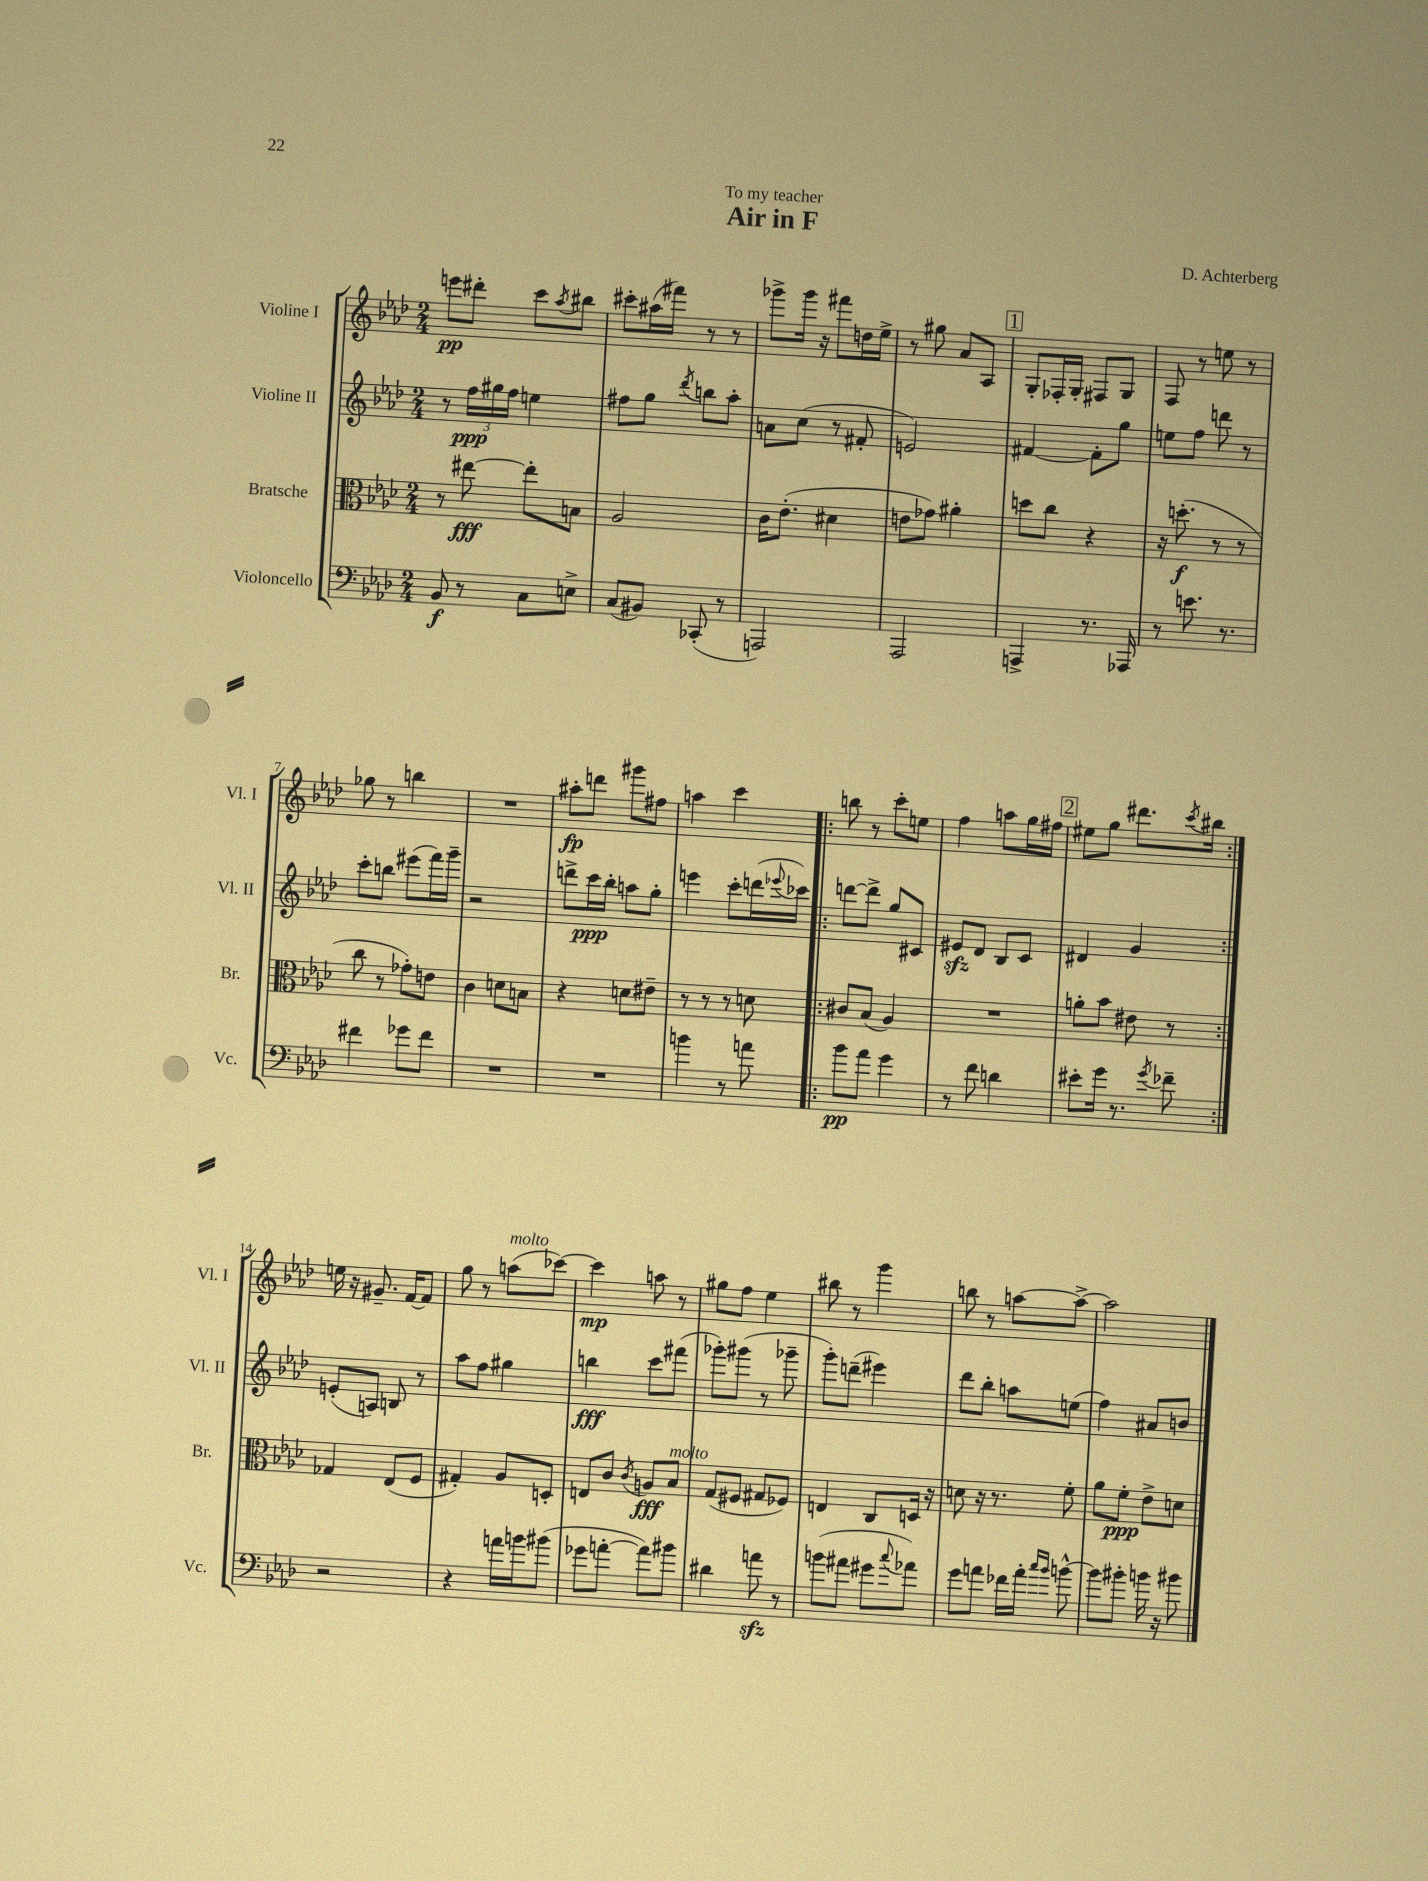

**kern	**dynam	**kern	**dynam	**kern	**dynam	**kern	**dynam
*part4	*part4	*part3	*part3	*part2	*part2	*part1	*part1
*staff4	*staff4	*staff3	*staff3	*staff2	*staff2	*staff1	*staff1
*I"Violoncello	*	*I"Bratsche	*	*I"Violine II	*	*I"Violine I	*
*I'Vc.	*	*I'Br.	*	*I'Vl. II	*	*I'Vl. I	*
*clefF4	*	*clefC3	*	*clefG2	*	*clefG2	*
*k[b-e-a-d-]	*	*k[b-e-a-d-]	*	*k[b-e-a-d-]	*	*k[b-e-a-d-]	*
*M2/4	*	*M2/4	*	*M2/4	*	*M2/4	*
=1	=1	=1	=1	=1	=1	=1	=1
8BB-/	f	8r	.	8r	.	8eeen\L	pp
8r	.	[8ee#X\	fff	24ff\LL	ppp	8ddd#X'\J	.
.	.	.	.	24gg#X\	.	.	.
.	.	.	.	24ff\JJ	.	.	.
8C\L	.	8ee#'\L]	.	4een\	.	8ccc\L	.
.	.	.	.	.	.	8qaa-/	.
8En^\J	.	8Bn\J	.	.	.	8bb#X\J	.
=2	=2	=2	=2	=2	=2	=2	=2
(8C/L	.	2A-/	.	8ff#X\L	.	8ccc#X'\L	.
8BB#X/J)	.	.	.	8gg\J	.	(16aa#X\L	.
.	.	.	.	.	.	16fff#X\JJ)	.
.	.	.	.	8qddd-/	.	.	.
(8CC-X'/	.	.	.	8bbn\L	.	8r	.
8r	.	.	.	8aa-'\J	.	8r	.
=3	=3	=3	=3	=3	=3	=3	=3
2AAAn/)	.	16c\KL	.	8an\L	.	8ggg-X^\L	.
.	.	(8.e-'\J	.	.	.	.	.
.	.	.	.	(8cc\J	.	16ggg-\Jk	.
.	.	.	.	.	.	16r	.
.	.	4d#X\	.	8r	.	8fff#X\L	.
.	.	.	.	8f#X'/	.	16ddn\L	.
.	.	.	.	.	.	16ee-^\JJ	.
=4	=4	=4	=4	=4	=4	=4	=4
2AAA-/	.	8en\L	.	2en/)	.	8r	.
.	.	8g-X\J)	.	.	.	8gg#X\	.
.	.	4a#X'\	.	.	.	8a-/L	.
.	.	.	.	.	.	8A-/J	.
!!LO:REH:place=s1:t=1
=5	=5	=5	=5	=5	=5	=5	=5
4AAAn^/	.	8ddn\L	.	[4f#X/	.	8G'/L	.
.	.	8cc\J	.	.	.	16F-X'/L	.
.	.	.	.	.	.	16G'/JJ	.
8.r	.	4r	.	8f#'\L]	.	8F#X/L	.
.	.	.	.	8gg\J	.	8G/J	.
16AAA-X/	.	.	.	.	.	.	.
=6	=6	=6	=6	=6	=6	=6	=6
8r	.	16r	.	8een\L	.	8F/	.
.	.	(8.ddn'\	f	.	.	.	.
8.en\	.	.	.	8ff\J	.	8r	.
.	.	8r	.	8dddn\	.	8een\	.
8.r	.	.	.	.	.	.	.
.	.	8r	.	8r	.	8r	.
!!LO:LB:g=z
=7	=7	=7	=7	=7	=7	=7	=7
4f#X\	.	8cc\	.	8ccc'\L	.	8gg-X\	.
.	.	8r	.	8bbn\J	.	8r	.
8g-X\L	.	8g-X'\L)	.	(8eee#X\L	.	4bbn\	.
8f#\J	.	8en\J	.	16fff\L)	.	.	.
.	.	.	.	16ggg~\JJ	.	.	.
=8	=8	=8	=8	=8	=8	=8	=8
2r	.	4c\	.	2r	.	2r	.
.	.	8dn\L	.	.	.	.	.
.	.	8Bn\J	.	.	.	.	.
=9	=9	=9	=9	=9	=9	=9	=9
2r	.	4r	.	8dddn^\L	.	8aa#X'\L	fp
.	.	.	.	16ccc\L	ppp	8dddn\J	.
.	.	.	.	16bb-'\JJ	.	.	.
.	.	8dn\L	.	8aan\L	.	8ggg#X\L	.
.	.	8e#X~\J	.	8gg'\J	.	8ff#X\J	.
=10	=10	=10	=10	=10	=10	=10	=10
4bn\	.	8r	.	4eeen\	.	4aan\	.
.	.	8r	.	.	.	.	.
8r	.	8r	.	8ccc'\L	.	4ccc\	.
8an\	.	8dn\	.	(16dddn\L	.	.	.
.	.	.	.	8qqeee-X/	.	.	.
.	.	.	.	16ccc-X\JJ)	.	.	.
=11!|:	=11!|:	=11!|:	=11!|:	=11!|:	=11!|:	=11!|:	=11!|:
8b-\L	pp	8c#X/L	.	[8dddn\L	.	8bbn\	.
8a-\J	.	(8B-/J	.	8ddd^\J]	.	8r	.
4g\	.	4A-/)	.	8gg/L	.	8ccc'\L	.
.	.	.	.	8c#X/J	.	8een\J	.
=12	=12	=12	=12	=12	=12	=12	=12
8r	.	2r	.	8e#Xzz/L	.	4ff\	.
8f\	.	.	.	8d-/J	.	.	.
4dn\	.	.	.	8B-/L	.	8aan\L	.
.	.	.	.	8c/J	.	16gg\L	.
.	.	.	.	.	.	16ff#X\JJ	.
!!LO:REH:place=s1:t=2
=13	=13	=13	=13	=13	=13	=13	=13
8e#X'\L	.	8an'\L	.	4d#X/	.	8ee#X\L	.
16g\Jk	.	8b-\J	.	.	.	8gg\J	.
8.r	.	.	.	.	.	.	.
.	.	8e#X\	.	4g/	.	8.ddd#X\L	.
8qg/	.	.	.	.	.	.	.
8f-X~\	.	8r	.	.	.	.	.
.	.	.	.	.	.	8qccc/	.
.	.	.	.	.	.	16bb#X\Jk	.
!!LO:LB:g=z
=14:|!	=14:|!	=14:|!	=14:|!	=14:|!	=14:|!	=14:|!	=14:|!
2r	.	4G-X/	.	(8en'/L	.	16een\	.
.	.	.	.	.	.	16r	.
.	.	.	.	8An/J)	.	8.g#X~/	.
.	.	(8E-/L	.	8Bn/	.	.	.
.	.	.	.	.	.	[16f/KL	.
.	.	8F/J	.	8r	.	8f/J]	.
=15	=15	=15	=15	=15	=15	=15	=15
4r	.	4G#X'/)	.	8aa-\L	.	8gg\	.
.	.	.	.	8ff\J	.	8r	.
!	!	!	!	!	!	!LO:TX:a:i:t=molto	!
16an\LL	.	8A-/L	.	4gg#X\	.	(8aan\L	.
16bn\J	.	.	.	.	.	.	.
(8b#X\J	.	8Dn'/J	.	.	.	[8ccc-X\J)	.
=16	=16	=16	=16	=16	=16	=16	=16
8g-X\L	.	8En/L	.	4bbn\	fff	4ccc-\]	mp
[8an'\J	.	8c/J	.	.	.	.	.
.	.	8qc/	.	.	.	.	.
8a\L])	.	8An/L	fff	8ccc\L	.	8aan\	.
!	!	!LO:TX:a:i:t=molto	!	!	!	!	!
8b#X\J	.	8B-/J	.	(8fff#X\J	.	8r	.
=17	=17	=17	=17	=17	=17	=17	=17
4d#X\	.	(8G/L	.	8ggg-X'\L)	.	8gg#X\L	.
.	.	8F#X/J	.	(8ggg#X\J	.	8ff\J	.
8anzz\	.	8G#X/L	.	8r	.	4ee-\	.
8r	.	8F-X/J)	.	8ggg-X~\	.	.	.
=18	=18	=18	=18	=18	=18	=18	=18
(8bn\L	.	4En/	.	8ggg'\L)	.	8bb#X\	.
8a#X\J	.	.	.	(8dddn~\J	.	8r	.
8g#X\L	.	8C/L	.	4eee#X\)	.	4ggg\	.
8qqcc/	.	.	.	.	.	.	.
8a-X\J)	.	16Dn/Jk	.	.	.	.	.
.	.	16r	.	.	.	.	.
=19	=19	=19	=19	=19	=19	=19	=19
8g\L	.	8dn\	.	8ddd-\L	.	8bbn\	.
8an\J	.	16r	.	8bb-'\J	.	8r	.
.	.	8.r	.	.	.	.	.
16f-X\LL	.	.	.	8aan\L	.	[8aan\L	.
16a'\JJ	.	.	.	.	.	.	.
16qqcc/LL	.	.	.	.	.	.	.
16qqb-/JJ	.	.	.	.	.	.	.
[8bn^^\	.	8f'\	.	(8een\J	.	8aa^\J_	.
=20	=20	=20	=20	=20	=20	=20	=20
8b\L]	.	8a-\L	.	4ff\)	.	2aa\]	.
8b#X'\J	.	8f'\J	ppp	.	.	.	.
16bn\	.	8e-^\L	.	8a#X/L	.	.	.
16r	.	.	.	.	.	.	.
8b#X\	.	8dn\J	.	8bn/J	.	.	.
==	==	==	==	==	==	==	==
*-	*-	*-	*-	*-	*-	*-	*-
